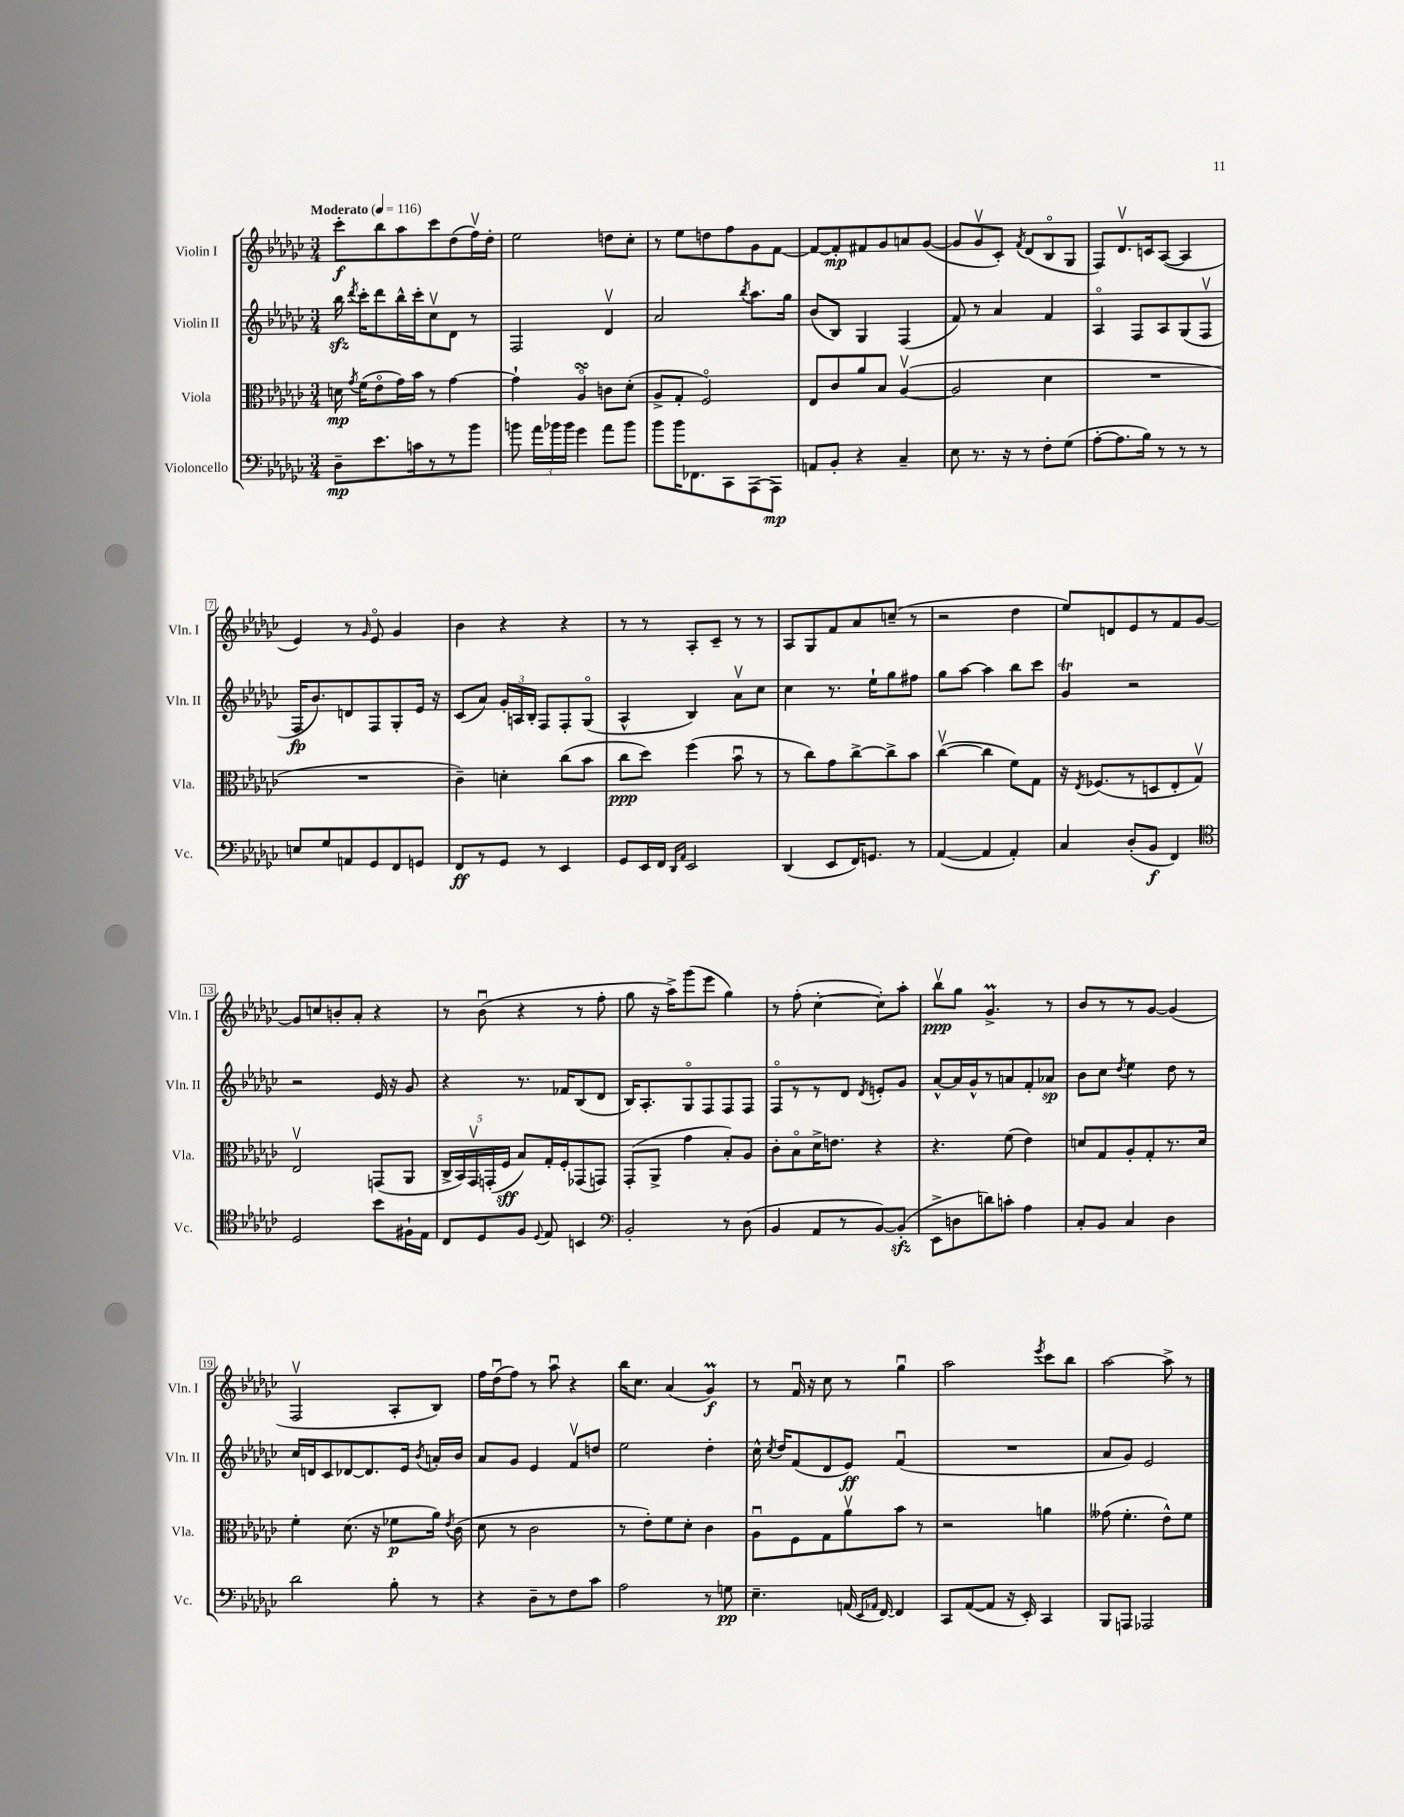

**kern	**dynam	**kern	**dynam	**kern	**dynam	**kern	**dynam
*part4	*part4	*part3	*part3	*part2	*part2	*part1	*part1
*staff4	*staff4	*staff3	*staff3	*staff2	*staff2	*staff1	*staff1
*I"Violoncello	*	*I"Viola	*	*I"Violin II	*	*I"Violin I	*
*I'Vc.	*	*I'Vla.	*	*I'Vln. II	*	*I'Vln. I	*
*clefF4	*	*clefC3	*	*clefG2	*	*clefG2	*
*k[b-e-a-d-g-c-]	*	*k[b-e-a-d-g-c-]	*	*k[b-e-a-d-g-c-]	*	*k[b-e-a-d-g-c-]	*
*M3/4	*	*M3/4	*	*M3/4	*	*M3/4	*
*MM116	*	*MM116	*	*MM116	*	*MM116	*
=1	=1	=1	=1	=1	=1	=1	=1
!	!	!	!	!	!	!LO:TX:a:B:t=Moderato	!
8D-~\L	mp	16dn\	mp	16bb-zz\	.	8ccc-'\L	f
.	.	8qg-/	.	8qddd-/	.	.	.
.	.	(16f\KL	.	16ccc-'\KL	.	.	.
8.e-\	.	8e-\	.	8ddd-\	.	8bb-\	.
.	.	16g-\L)	.	16bb-^^\L	.	8aa-\	.
16cn\k	.	16b-\JJ	.	16ccc-'\J	.	.	.
8r	.	8r	.	8cc-v\	.	8ccc-\	.
8r	.	[4g-\	.	8d-\J	.	(8dd-\	.
8b-\J	.	.	.	8r	.	16ffv\L)	.
.	.	.	.	.	.	16dd-'\JJ	.
=2	=2	=2	=2	=2	=2	=2	=2
8bn\	.	4g-`\]	.	2F/	.	2ee-\	.
24a-\LL	.	.	.	.	.	.	.
24b-X\	.	.	.	.	.	.	.
24b-\JJ	.	.	.	.	.	.	.
4g-\	.	4A-sSSS/	.	.	.	.	.
8a-\L	.	8cn\L	.	4d-v/	.	8ddn\L	.
8b-\J	.	(8d-'\J	.	.	.	8cc-'\J	.
=3	=3	=3	=3	=3	=3	=3	=3
8b-\L	.	8A-^/L	.	2a-/	.	8r	.
16b-\K	.	8G-'/J	.	.	.	8ee-\L	.
8.FF-X\	.	.	.	.	.	.	.
.	.	2F/)	.	.	.	8ddn\	.
8CC-\	.	.	.	.	.	8ff\	.
.	.	.	.	8qbb-/	.	.	.
(8AAA-\	.	.	.	8.aa-\L	.	8g-\	.
8AAA-\J)	mp	.	.	.	.	[8f\J	.
.	.	.	.	16gg-\Jk	.	.	.
=4	=4	=4	=4	=4	=4	=4	=4
8AAn/L	.	8E-/L	.	(8b-/L	.	8f/L_	.
8BB-'/J	.	8c-/	.	8B-/J)	.	8f'/]	mp
4r	.	8a-/	.	4G-/	.	8f#X/	.
.	.	8B-/J	.	.	.	8g-/	.
4C-~/	.	([4A-v/	.	(4F/	.	8an/	.
.	.	.	.	.	.	([8g-/J	.
=5	=5	=5	=5	=5	=5	=5	=5
8E-\	.	2A-/]	.	8f/)	.	8g-/L]	.
8.r	.	.	.	8r	.	8g-v/	.
.	.	.	.	4a-/	.	8c-'/J)	.
16r	.	.	.	.	.	.	.
.	.	.	.	.	.	8qf/	.
8r	.	.	.	.	.	(8d-/L	.
8F'\L	.	4d-\	.	4f/	.	8B-/	.
(8G-\J	.	.	.	.	.	8G-/J	.
=6	=6	=6	=6	=6	=6	=6	=6
[8A-'\L	.	2.r	.	4A-/	.	8F/L)	.
8.A-\]	.	.	.	.	.	8.d-v/	.
.	.	.	.	8F/L	.	.	.
16B-\Jk)	.	.	.	.	.	16cn/k	.
8r	.	.	.	8A-/	.	([8A-/J	.
8r	.	.	.	(8G-/	.	4A-/]	.
8r	.	.	.	8Fv/J	.	.	.
!!LO:LB:g=z
=7	=7	=7	=7	=7	=7	=7	=7
8En/L	.	2.r	.	16F/KL	fp	4e-/)	.
.	.	.	.	8.b-/)	.	.	.
8G-/	.	.	.	.	.	.	.
8AAn/	.	.	.	8dn/	.	8r	.
.	.	.	.	.	.	16qqg-/	.
8GG-/	.	.	.	8F/	.	8e-/	.
8FF/	.	.	.	8G-'/	.	4g-/	.
8GGn/J	.	.	.	16e-/Jk	.	.	.
.	.	.	.	16r	.	.	.
=8	=8	=8	=8	=8	=8	=8	=8
8FF/L	ff	4c-~\)	.	(8c-/L	.	4b-\	.
8r	.	.	.	8a-/J)	.	.	.
8GG-/J	.	4dn'\	.	24g-'/LL	.	4r	.
.	.	.	.	24An/	.	.	.
.	.	.	.	24B-'/JJ	.	.	.
8r	.	.	.	8F/L	.	.	.
4EE-/	.	(8cc-\L	.	8F'/	.	4r	.
.	.	8b-\J	.	(8G-/J	.	.	.
=9	=9	=9	=9	=9	=9	=9	=9
8GG-/L	.	8cc-\L	ppp	4A-^^/	.	8r	.
16EE-/L	.	8dd-\J)	.	.	.	8r	.
16FF/JJ	.	.	.	.	.	.	.
16qqDD-/LL	.	.	.	.	.	.	.
16qqAA-/JJ	.	.	.	.	.	.	.
2EE-/	.	(4ff\	.	4B-/)	.	8A-'/L	.
.	.	.	.	.	.	8c-~/J	.
.	.	8b-u\	.	8a-v\L	.	8r	.
.	.	8r	.	8cc-\J	.	8r	.
=10	=10	=10	=10	=10	=10	=10	=10
(4DD-/	.	8r	.	4cc-\	.	8A-/L	.
.	.	8cc-\L)	.	.	.	8G-/	.
8EE-/L	.	8g-\	.	8.r	.	8f/	.
16FF/K)	.	[8cc-^\	.	.	.	8a-/	.
8.GGn/J	.	.	.	16ee-`\KL	.	.	.
.	.	8cc-^\]	.	8gg-\	.	(8ccn~/J	.
8r	.	8b-\J	.	8ff#X\J	.	8r	.
=11	=11	=11	=11	=11	=11	=11	=11
([4AA-/	.	([4cc-v\	.	8gg-\L	.	2r	.
.	.	.	.	[8aa-\J	.	.	.
4AA-/]	.	4cc-\]	.	4aa-\]	.	.	.
4AA-'/)	.	8f\L)	.	8bb-\L	.	4dd-\	.
.	.	8G-\J	.	8ccc-\J	.	.	.
=12	=12	=12	=12	=12	=12	=12	=12
4C-/	.	16r	.	4g-T/	.	8ee-/L)	.
.	.	8qE-/	.	.	.	.	.
.	.	(8.F-X/L	.	.	.	.	.
.	.	.	.	.	.	8dn/	.
(8D-'/L	.	8r	.	2r	.	8e-/	.
8BB-/J	f	8Dn/	.	.	.	8r	.
4FF/)	.	8E-'/	.	.	.	8f/	.
.	.	8G-v/J)	.	.	.	[8g-/J	.
!!LO:LB:g=z
=13	=13	=13	=13	=13	=13	=13	=13
*clefC4	*	*	*	*	*	*	*
2D-/	.	2E-v/	.	2r	.	8g-/L]	.
.	.	.	.	.	.	8ccn/	.
.	.	.	.	.	.	8bn'/	.
.	.	.	.	.	.	8a-'/J	.
8b-\L	.	(8GGn/L	.	16e-/	.	4r	.
.	.	.	.	16r	.	.	.
16F#X`\L	.	8AA-/J	.	8g-/	.	.	.
16E-\JJ	.	.	.	.	.	.	.
=14	=14	=14	=14	=14	=14	=14	=14
8C-/L	.	20C-^/LL	.	4r	.	8r	.
.	.	20BB-/)	.	.	.	.	.
.	.	20GG-v/	.	.	.	.	.
8D-/	.	.	.	.	.	(8b-u\	.
.	.	(20GGn'/	.	.	.	.	.
.	.	20F/JJ	sff	.	.	.	.
8F/J	.	8B-/L)	.	8.r	.	4r	.
8qqD-/	.	.	.	.	.	.	.
8E-/	.	16G-'/L	.	.	.	.	.
.	.	16F'/J	.	16f-X/KL	.	.	.
4BBn/	.	(8GG-X/	.	(8B-/	.	8r	.
.	.	8GGn/J)	.	8d-/J	.	8ff'\	.
=15	=15	=15	=15	=15	=15	=15	=15
*clefF4	*	*	*	*	*	*	*
2BB-'/	.	(8GG-'/L	.	16B-/KL)	.	8gg-\	.
.	.	.	.	8.A-'/	.	.	.
.	.	8AA-^/J	.	.	.	16r	.
.	.	.	.	.	.	16aa-^\KL)	.
.	.	4g-\	.	8G-/	.	(8ggg-\	.
.	.	.	.	8F/	.	8eee-\J	.
8r	.	8B-'/L)	.	8F/	.	4gg-\)	.
(8D-\	.	8A-/J	.	8F/J	.	.	.
=16	=16	=16	=16	=16	=16	=16	=16
4BB-/	.	8c-'\L	.	8F/L	.	8r	.
.	.	8B-\	.	8r	.	(8ff'\	.
8AA-/L	.	16d-^\K	.	8r	.	[4cc-'\	.
.	.	8.en\J	.	.	.	.	.
8r	.	.	.	8d-/J	.	.	.
.	.	.	.	8qd-/	.	.	.
[8BB-/)	.	4r	.	8en'/L	.	8cc-'\L])	.
(8BB-zz'/J]	.	.	.	8g-/J	.	8aa-'\J	.
=17	=17	=17	=17	=17	=17	=17	=17
8EE-^\L	.	4.r	.	[8a-^^/L	.	8bb-v\L	ppp
8Dn\	.	.	.	16a-/L]	.	8gg-\J	.
.	.	.	.	16g-^^/J	.	.	.
8dn\)	.	.	.	8r	.	4.g-M^/	.
8cn'\J	.	(8f\	.	8an/	.	.	.
4A-\	.	4e-\)	.	8f'/	.	.	.
.	.	.	.	8a-X/J	sp	8r	.
=18	=18	=18	=18	=18	=18	=18	=18
8C-'/L	.	8dn/L	.	8b-\L	.	8b-/L	.
8BB-/J	.	8G-/	.	8cc-\J	.	8r	.
.	.	.	.	8qdd-/	.	.	.
4C-/	.	8A-'/	.	4ee-\	.	8r	.
.	.	8G-'/	.	.	.	[8g-/J	.
4D-\	.	8.r	.	8dd-\	.	(4g-/]	.
.	.	.	.	8r	.	.	.
.	.	16d/Jk	.	.	.	.	.
!!LO:LB:g=z
=19	=19	=19	=19	=19	=19	=19	=19
2d-\	.	4f'\	.	16cc-/LL	.	2Fv/	.
.	.	.	.	16dn/J	.	.	.
.	.	.	.	8c-/	.	.	.
.	.	(8.d-\	.	[8d-X/	.	.	.
.	.	.	.	8.d-/]	.	.	.
.	.	16r	.	.	.	.	.
8B-'\	.	8f-X\L	p	.	.	8A-'/L	.
.	.	.	.	16e-/Jk	.	.	.
.	.	.	.	8qb-/	.	.	.
8r	.	16a-\Jk)	.	16an'/LL	.	8B-/J)	.
.	.	8qe-/	.	.	.	.	.
.	.	(16c-\	.	16b-/JJ	.	.	.
=20	=20	=20	=20	=20	=20	=20	=20
4r	.	8d-\	.	8a-/L	.	16ff\LL	.
.	.	.	.	.	.	(16dd-u\J	.
.	.	8r	.	8g-/J	.	8ff\J)	.
8D-~\L	.	2c-\	.	4e-/	.	8r	.
8r	.	.	.	.	.	8aa-u\	.
8F\	.	.	.	8fv/L	.	4r	.
8c-\J	.	.	.	8ddn/J	.	.	.
=21	=21	=21	=21	=21	=21	=21	=21
2A-\	.	8r	.	2ee-\	.	16bb-\KL	.
.	.	.	.	.	.	8.cc-\J	.
.	.	8e-'\L)	.	.	.	.	.
.	.	8f\	.	.	.	(4a-/	.
.	.	8d-'\J	.	.	.	.	.
8r	.	4c-\	.	4dd-'\	.	4g-M/)	f
8Gn\	pp	.	.	.	.	.	.
=22	=22	=22	=22	=22	=22	=22	=22
4.E-~\	.	8A-u\L	.	16cc-^^\	.	8r	.
.	.	.	.	8qcc-/	.	.	.
.	.	.	.	16dd-/KL	.	.	.
.	.	8F\	.	(8f/	.	16fu/	.
.	.	.	.	.	.	16r	.
.	.	8G-\	.	8d-/	.	8cc-\	.
(16AAn/	.	8a-v\	.	8e-/J)	ff	8r	.
16qqEE-/LL	.	.	.	.	.	.	.
16qqAA-X/JJ	.	.	.	.	.	.	.
[16FF/)	.	.	.	.	.	.	.
4FF/]	.	8b-\J	.	(4fu/	.	4gg-u\	.
.	.	8r	.	.	.	.	.
=23	=23	=23	=23	=23	=23	=23	=23
8CC-/L	.	2r	.	2.r	.	2aa-\	.
([8AA-/	.	.	.	.	.	.	.
8AA-/J]	.	.	.	.	.	.	.
16r	.	.	.	.	.	.	.
16EE-'/)	.	.	.	.	.	.	.
.	.	.	.	.	.	8qeee-/	.
4CC-/	.	4an\	.	.	.	8ccc-\L	.
.	.	.	.	.	.	8bb-\J	.
=24	=24	=24	=24	=24	=24	=24	=24
8BBB-/L	.	(8g--X\	.	8a-/L	.	[2aa-\	.
8AAAn/J	.	4.f'\	.	8g-/J)	.	.	.
2AAA-X/	.	.	.	2e-/	.	.	.
.	.	8e-^^\L)	.	.	.	8aa-^\]	.
.	.	8f\J	.	.	.	8r	.
==	==	==	==	==	==	==	==
*-	*-	*-	*-	*-	*-	*-	*-
